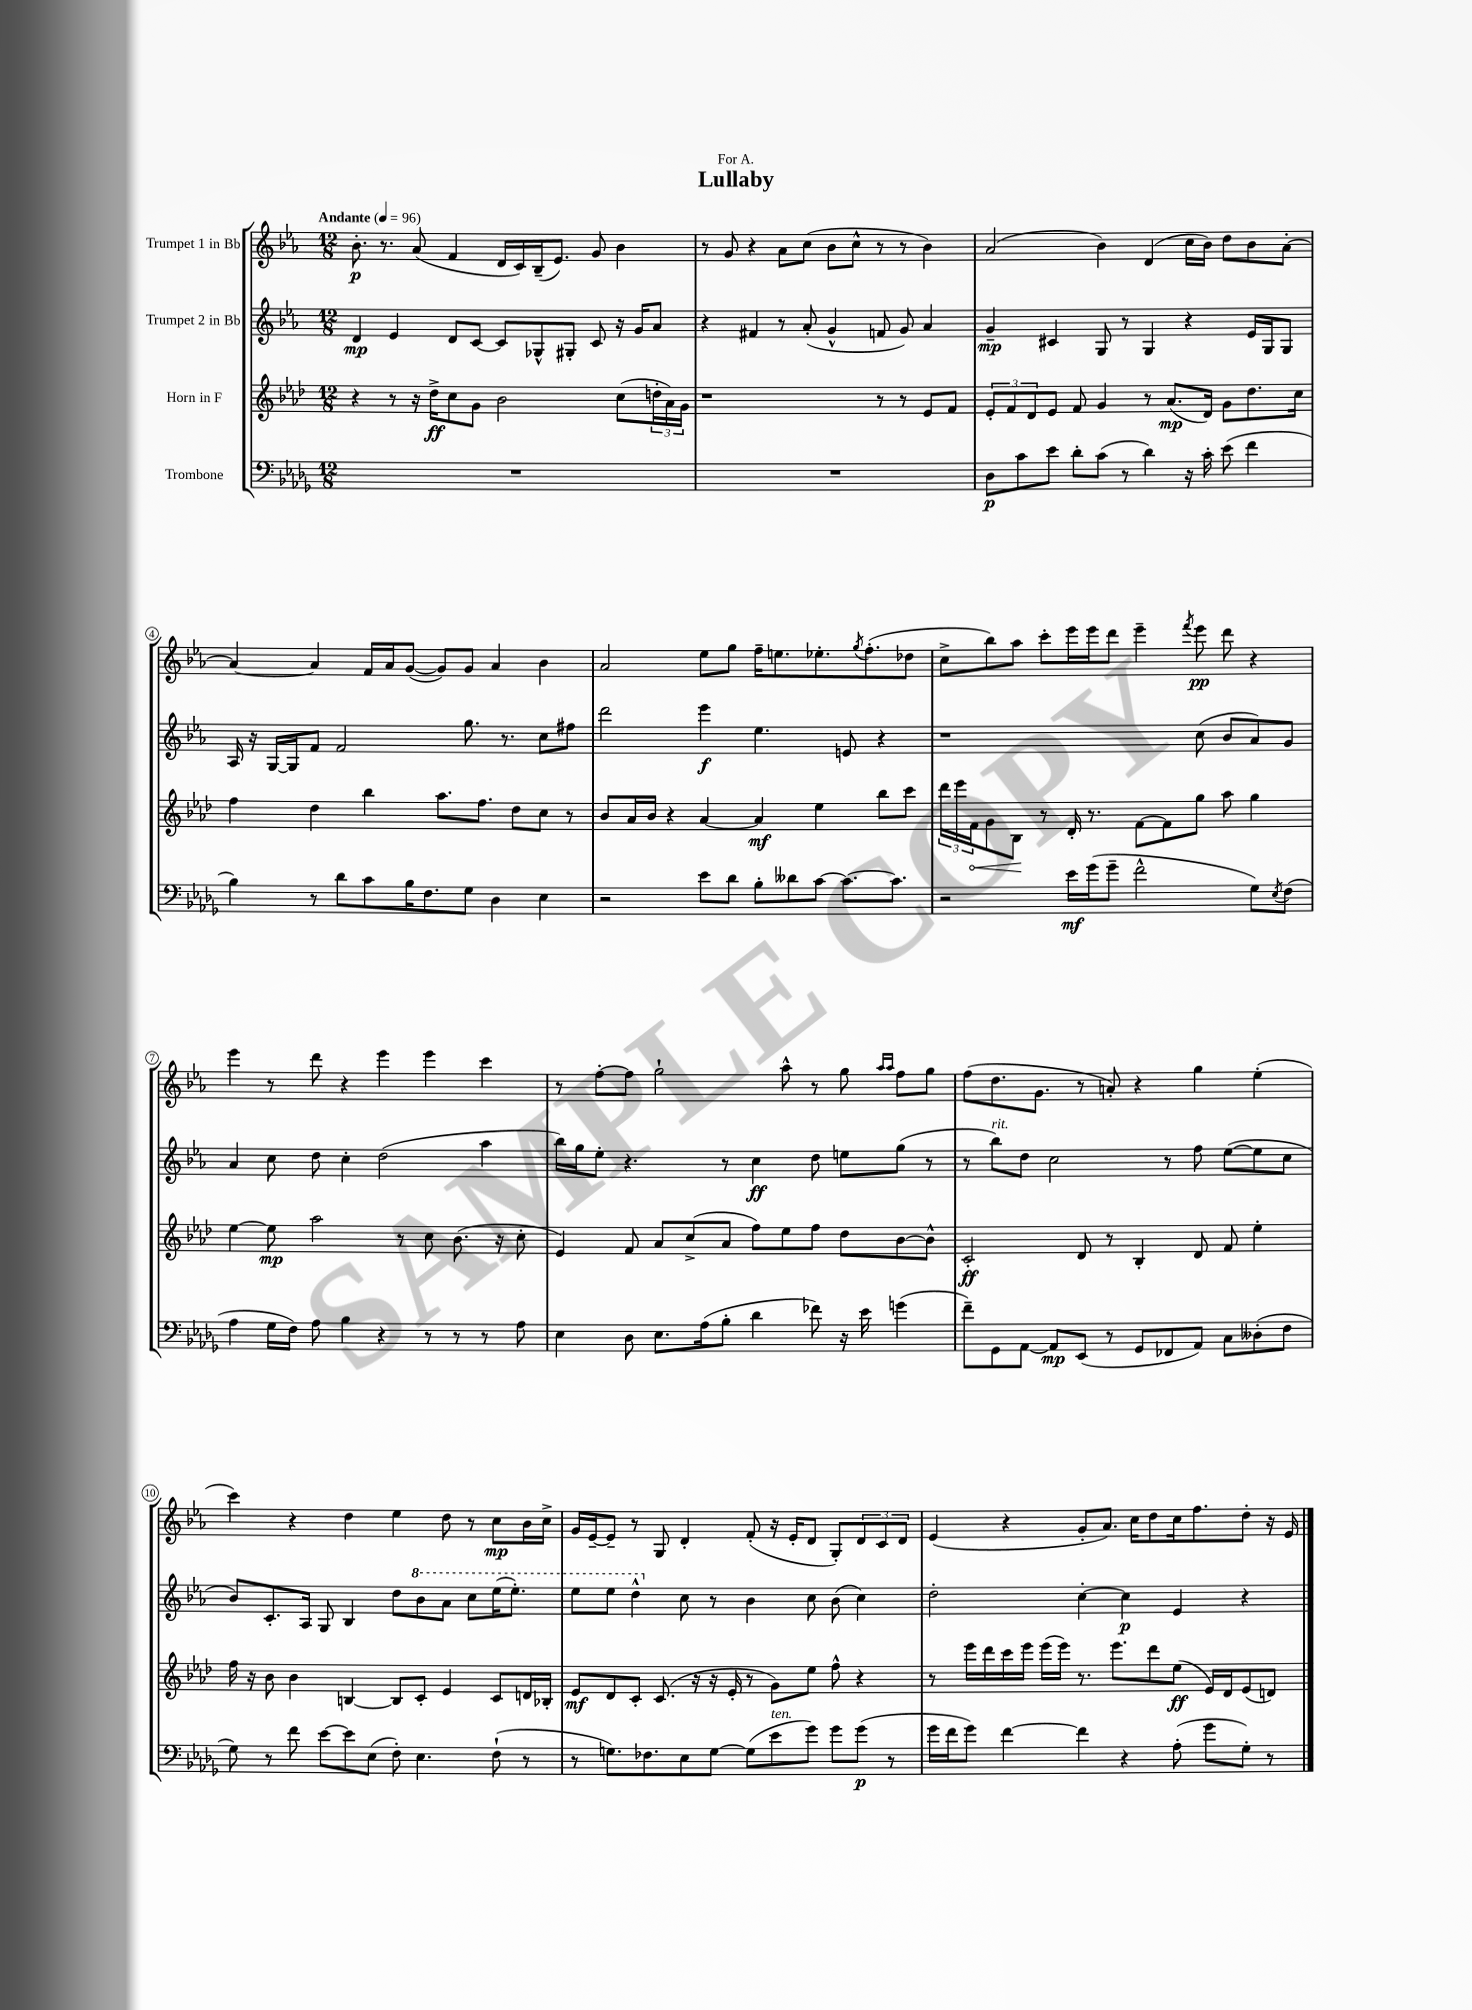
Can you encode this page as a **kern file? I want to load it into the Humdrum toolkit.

**kern	**dynam	**kern	**dynam	**kern	**dynam	**kern	**dynam
*part4	*part4	*part3	*part3	*part2	*part2	*part1	*part1
*staff4	*staff4	*staff3	*staff3	*staff2	*staff2	*staff1	*staff1
*I"Trombone	*	*I"Horn in F	*	*I"Trumpet 2 in Bb	*	*I"Trumpet 1 in Bb	*
*clefF4	*	*clefG2	*	*clefG2	*	*clefG2	*
*k[b-e-a-d-g-]	*	*k[b-e-a-d-]	*	*k[b-e-a-]	*	*k[b-e-a-]	*
*M12/8	*	*M12/8	*	*M12/8	*	*M12/8	*
*MM96	*	*MM96	*	*MM96	*	*MM96	*
=1	=1	=1	=1	=1	=1	=1	=1
!	!	!	!	!	!	!LO:TX:a:B:t=Andante	!
1.r	.	4r	.	4d/	mp	8.b-'\	p
.	.	.	.	.	.	8.r	.
.	.	8r	.	4e-/	.	.	.
.	.	16r	.	.	.	(8a-/	.
.	.	16dd-^\KL	ff	.	.	.	.
.	.	8cc\	.	8d/L	.	4f/	.
.	.	8g\J	.	[8c/J	.	.	.
.	.	2b-\	.	8c/L]	.	16d/LL	.
.	.	.	.	.	.	16c/)	.
.	.	.	.	8G-X^^/	.	(16B-~/J	.
.	.	.	.	.	.	8.e-/J)	.
.	.	.	.	8G#X'/J	.	.	.
.	.	.	.	8c/	.	8g/	.
.	.	(8cc\L	.	16r	.	4b-\	.
.	.	.	.	16g/KL	.	.	.
.	.	24ddn'\L	.	8a-/J	.	.	.
.	.	24a-\)	.	.	.	.	.
.	.	24g\JJ	.	.	.	.	.
=2	=2	=2	=2	=2	=2	=2	=2
1.r	.	1r	.	4r	.	8r	.
.	.	.	.	.	.	8g/	.
.	.	.	.	4f#X/	.	4r	.
.	.	.	.	8r	.	8a-\L	.
.	.	.	.	(8a-'/	.	(8cc\J	.
.	.	.	.	4g^^/	.	8b-\L	.
.	.	.	.	.	.	8cc^^\J	.
.	.	8r	.	8fn/	.	8r	.
.	.	8r	.	8g/)	.	8r	.
.	.	8e-/L	.	4a-/	.	4b-\)	.
.	.	8f/J	.	.	.	.	.
=3	=3	=3	=3	=3	=3	=3	=3
8D-\L	p	12e-'/L	.	4g~/	mp	(2a-/	.
.	.	12f/	.	.	.	.	.
8c\	.	.	.	.	.	.	.
.	.	12d-/	.	.	.	.	.
8e-\J	.	8e-/J	.	4c#X/	.	.	.
8d-'\L	.	8f/	.	.	.	.	.
(8c\J	.	4g/	.	8G/	.	4b-\)	.
8r	.	.	.	8r	.	.	.
4d-\)	.	8r	.	4G/	.	(4d/	.
.	.	(8.a-/L	mp	.	.	.	.
16r	.	.	.	4r	.	16cc\LL	.
16c'\	.	16d-/Jk)	.	.	.	16b-\JJ)	.
(8e-\	.	8g\L	.	.	.	8dd\L	.
4f\	.	8.dd-\	.	16e-/LL	.	8b-\	.
.	.	.	.	16G/J	.	.	.
.	.	.	.	8G/J	.	[8a-'\J	.
.	.	16cc\Jk	.	.	.	.	.
!!LO:LB:g=z
=4	=4	=4	=4	=4	=4	=4	=4
4B-\)	.	4ff\	.	16A-/	.	4a-/_	.
.	.	.	.	16r	.	.	.
.	.	.	.	[16G/LL	.	.	.
.	.	.	.	16G/J]	.	.	.
8r	.	4dd-\	.	8f/J	.	4a-/]	.
8d-\L	.	.	.	2f/	.	.	.
8c\	.	4bb-\	.	.	.	16f/LL	.
.	.	.	.	.	.	16a-/J	.
16B-\K	.	.	.	.	.	([8g/J	.
8.F\	.	.	.	.	.	.	.
.	.	8.aa-\L	.	.	.	8g/L])	.
8G-\J	.	.	.	8.gg\	.	8g/J	.
.	.	8.ff\J	.	.	.	.	.
4D-\	.	.	.	.	.	4a-/	.
.	.	.	.	8.r	.	.	.
.	.	8dd-\L	.	.	.	.	.
4E-\	.	8cc\J	.	8cc\L	.	4b-\	.
.	.	8r	.	8ff#X\J	.	.	.
=5	=5	=5	=5	=5	=5	=5	=5
2r	.	8b-/L	.	2ddd\	.	2a-/	.
.	.	16a-/L	.	.	.	.	.
.	.	16b-/JJ	.	.	.	.	.
.	.	4r	.	.	.	.	.
8e-\L	.	[4a-/	.	4eee-\	f	8ee-\L	.
8d-\J	.	.	.	.	.	8gg\J	.
8B-'\L	.	4a-/]	mf	4.ee-\	.	16ff~\KL	.
.	.	.	.	.	.	8.een\	.
8d--X\	.	.	.	.	.	.	.
[8c\J	.	4ee-\	.	.	.	8.ee-X'\	.
8.c\L_	.	.	.	8en/	.	.	.
.	.	.	.	.	.	8qgg/	.
.	.	.	.	.	.	(8.ff'\	.
.	.	8bb-\L	.	4r	.	.	.
8.c\J]	.	.	.	.	.	.	.
.	.	8ccc\J	.	.	.	8dd-X\J	.
=6	=6	=6	=6	=6	=6	=6	=6
2r	.	24ddd-\LL	.	1r	.	8cc^\L	.
.	.	24eee-\	.	.	.	.	.
!	!	!	!LO:HP:b	!	!	!	!
.	.	24f\J	<	.	.	.	.
.	.	8g\	.	.	.	8bb-\)	.
.	.	8B-\J	.	.	.	8aa-\J	.
.	.	8r	[	.	.	8ccc'\L	.
16e-\LL	mf	16d-'/	.	.	.	16eee-\L	.
(16g-\J	.	8.r	.	.	.	16eee-\J	.
8g-~\J	.	.	.	.	.	8ddd\J	.
2f^^\	.	[8f\L	.	.	.	4eee-~\	.
.	.	8f\]	.	.	.	.	.
.	.	.	.	.	.	8qfff/	.
.	.	8gg\J	.	(8cc\	.	8eee-\	pp
.	.	8aa-\	.	8b-/L	.	8ddd\	.
8G-\L)	.	4gg\	.	8a-/)	.	4r	.
8qE-/	.	.	.	.	.	.	.
(8F\J	.	.	.	8g/J	.	.	.
!!LO:LB:g=z
=7	=7	=7	=7	=7	=7	=7	=7
4A-\	.	[4ee-\	.	4a-/	.	4eee-\	.
16G-\LL	.	8ee-\]	mp	8cc\	.	8r	.
16F\JJ)	.	.	.	.	.	.	.
8A-\	.	2aa-\	.	8dd\	.	8ddd\	.
4B-\	.	.	.	4cc'\	.	4r	.
4r	.	.	.	(2dd\	.	4eee-\	.
.	.	8r	.	.	.	.	.
8r	.	8cc\	.	.	.	4eee-\	.
8r	.	(8.b-\	.	.	.	.	.
8r	.	.	.	4aa-\	.	4ccc\	.
.	.	16r	.	.	.	.	.
8A-\	.	8cc'\	.	.	.	.	.
=8	=8	=8	=8	=8	=8	=8	=8
4E-\	.	4e-/)	.	16bb-\LL)	.	8r	.
.	.	.	.	16gg\J	.	.	.
.	.	.	.	8ee-'\J	.	[8ff'\L	.
8D-\	.	8f/	.	4.r	.	8ff\J]	.
8.E-\L	.	8a-/L	.	.	.	2gg`\	.
.	.	(8cc^/	.	.	.	.	.
(16A-\k	.	.	.	.	.	.	.
8B-'\J	.	8a-/J	.	8r	.	.	.
4d-\	.	8ff\L)	.	4cc\	ff	.	.
.	.	8ee-\	.	.	.	8aa-^^\	.
8f-X\)	.	8ff\J	.	8dd\	.	8r	.
16r	.	8dd-\L	.	8een\L	.	8gg\	.
16e-\	.	.	.	.	.	.	.
.	.	.	.	.	.	16qqaa-/LL	.
.	.	.	.	.	.	16qqaa-/JJ	.
(4gn\	.	[8b-\	.	(8gg\J	.	8ff\L	.
.	.	8b-^^\J]	.	8r	.	8gg\J	.
=9	=9	=9	=9	=9	=9	=9	=9
8f~\L)	.	2c'/	ff	8r	.	(8ff\L	.
!	!	!	!	!LO:TX:a:i:t=rit.	!	!	!
8GG-\	.	.	.	8bb-\L)	.	8.dd\	.
[8AA-\J	.	.	.	8dd\J	.	.	.
.	.	.	.	.	.	8.g\J	.
8AA-/L]	mp	.	.	2cc\	.	.	.
(8EE-/J	.	8d-/	.	.	.	8r	.
8r	.	8r	.	.	.	8an'/)	.
8GG-/L	.	4B-'/	.	.	.	4r	.
8FF-X/	.	.	.	8r	.	.	.
8AA-/J)	.	8d-/	.	8ff\	.	4gg\	.
8C\L	.	8f/	.	([8ee-\L	.	.	.
(8D--X'\	.	4ee-'\	.	8ee-\]	.	(4ee-'\	.
8F\J	.	.	.	8cc\J	.	.	.
!!LO:LB:g=z
=10	=10	=10	=10	=10	=10	=10	=10
8G-\)	.	16ff\	.	8b-/L)	.	4ccc\)	.
.	.	16r	.	.	.	.	.
8r	.	8b-\	.	8.c'/	.	.	.
8f\	.	4b-\	.	.	.	4r	.
.	.	.	.	16A-/Jk	.	.	.
[8e-\L	.	.	.	8G/	.	.	.
8e-\]	.	[4Bn/	.	4B-/	.	4dd\	.
(8E-\J	.	.	.	.	.	.	.
8F'\)	.	8B/L]	.	8dd\L	.	4ee-\	.
*	*	*	*	*8va	*	*	*
4.E-\	.	8c'/J	.	8bb-\	.	.	.
.	.	4e-/	.	8aa-\J	.	8dd\	.
.	.	.	.	8ccc\L	.	8r	.
(8F`\	.	8c/L	.	(16eee-\K	.	8cc\L	mp
.	.	.	.	8.eee-'\J)	.	.	.
8r	.	16dn/L	.	.	.	16b-\L	.
.	.	16B-X'/JJ	.	.	.	16cc^\JJ	.
=11	=11	=11	=11	=11	=11	=11	=11
8r	.	8e-/L	mf	8eee-\L	.	16g/LL	.
.	.	.	.	.	.	[16e-~/J	.
8.Gn\L)	.	8d-/	.	8eee-\J	.	8e-~/J]	.
.	.	8c'/J	.	4ddd^^\	.	8r	.
8.F-X\	.	.	.	.	.	.	.
.	.	(8.c/	.	.	.	8G/	.
*	*	*	*	*X8va	*	*	*
8E-\	.	.	.	8cc\	.	4d'/	.
.	.	16r	.	.	.	.	.
[8G\J	.	16r	.	8r	.	.	.
.	.	16e-'/	.	.	.	.	.
(8G\L]	.	8r	.	4b-\	.	(8f'/	.
!LO:TX:a:i:t=ten.	!	!	!	!	!	!	!
8e-\	.	8g\L)	.	.	.	16r	.
.	.	.	.	.	.	16e-'/KL	.
8g-\J)	.	8ee-\J	.	8cc\	.	8d/J	.
8g-\L	.	8ff^^\	.	(8b-\	.	8G'/L)	.
(8g-\J	p	4r	.	4cc\)	.	12d/	.
.	.	.	.	.	.	12c/	.
8r	.	.	.	.	.	.	.
.	.	.	.	.	.	12d/J	.
=12	=12	=12	=12	=12	=12	=12	=12
16g-\LL	.	8r	.	2dd'\	.	(4e-/	.
16f\J	.	.	.	.	.	.	.
8g-\J)	.	16eee-\LL	.	.	.	.	.
.	.	16ddd-\	.	.	.	.	.
[4f\	.	16ccc\	.	.	.	4r	.
.	.	16eee-\JJ	.	.	.	.	.
.	.	(16eee-\LL	.	.	.	.	.
.	.	16eee-\JJ)	.	.	.	.	.
4f\]	.	8.r	.	[4cc'\	.	8g'/L	.
.	.	.	.	.	.	8.a-/J)	.
.	.	8.eee-\L	.	.	.	.	.
4r	.	.	.	4cc\]	p	.	.
.	.	.	.	.	.	16cc\KL	.
.	.	8ddd-\	.	.	.	8dd\	.
(8A-'\	.	(8ee-\J	ff	4e-/	.	16cc\k	.
.	.	.	.	.	.	8.ff\	.
8g-\L	.	16e-/LL)	.	.	.	.	.
.	.	16d-/J	.	.	.	.	.
8G-'\J)	.	(8e-/	.	4r	.	8dd'\J	.
8r	.	8dn/J)	.	.	.	16r	.
.	.	.	.	.	.	16e-/	.
==	==	==	==	==	==	==	==
*-	*-	*-	*-	*-	*-	*-	*-
